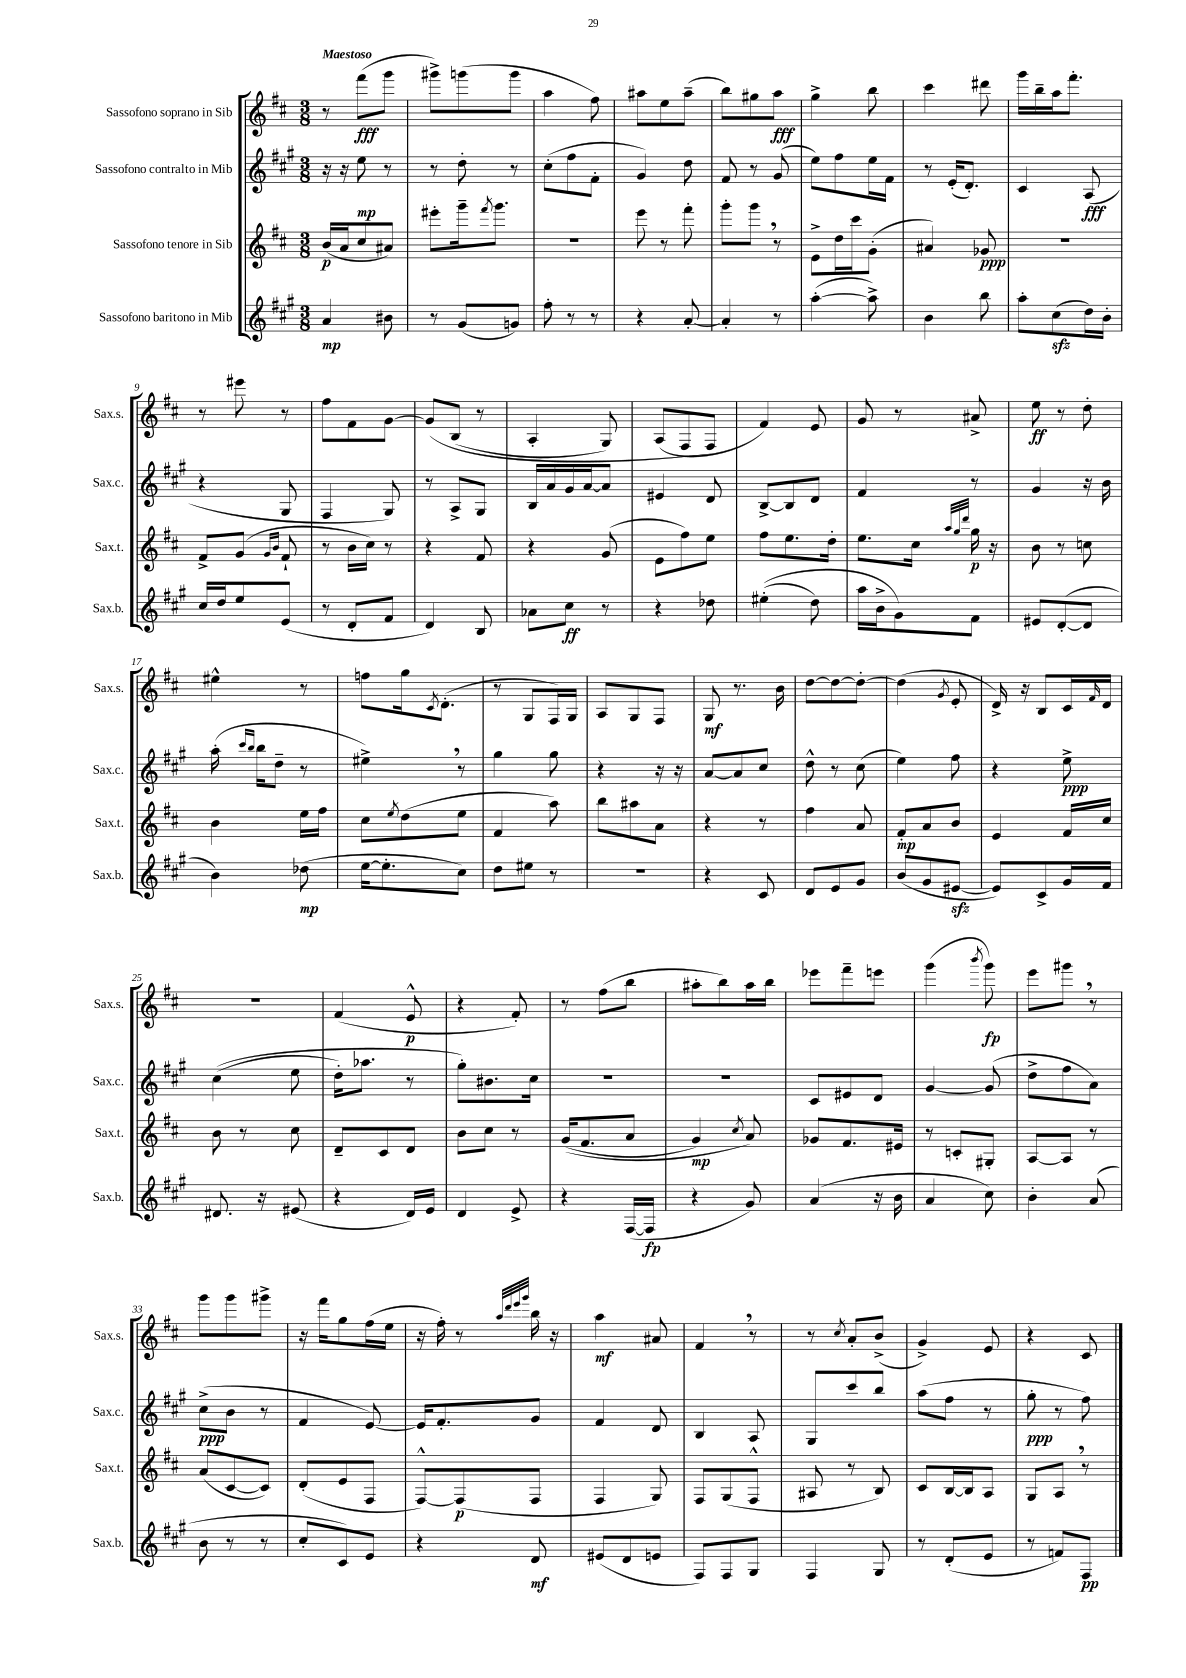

**kern	**dynam	**kern	**dynam	**kern	**dynam	**kern	**dynam
*part4	*part4	*part3	*part3	*part2	*part2	*part1	*part1
*staff4	*staff4	*staff3	*staff3	*staff2	*staff2	*staff1	*staff1
*I"Sassofono baritono in Mib	*	*I"Sassofono tenore in Sib	*	*I"Sassofono contralto in Mib	*	*I"Sassofono soprano in Sib	*
*I'Sax.b.	*	*I'Sax.t.	*	*I'Sax.c.	*	*I'Sax.s.	*
*clefG2	*	*clefG2	*	*clefG2	*	*clefG2	*
*k[f#c#g#]	*	*k[f#c#]	*	*k[f#c#g#]	*	*k[f#c#]	*
*M3/8	*	*M3/8	*	*M3/8	*	*M3/8	*
=1	=1	=1	=1	=1	=1	=1	=1
!	!	!	!	!	!	!LO:TX:a:B:t=Maestoso	!
4a/	mp	(16b/LL	p	16r	.	8r	.
.	.	16a/J	.	16r	.	.	.
.	.	8cc#/	.	8ee\	mp	(8fff#\L	fff
8b#X\	.	8a#X/J)	.	8r	.	8ggg\J	.
=2	=2	=2	=2	=2	=2	=2	=2
8r	.	8eee#X'\L	.	8r	.	8ggg#X^\L)	.
(8g#/L	.	16ggg~\k	.	8dd'\	.	(8gggn\	.
.	.	8qfff#/	.	.	.	.	.
.	.	8.ggg\J	.	.	.	.	.
8gn/J)	.	.	.	8r	.	8ggg\J	.
=3	=3	=3	=3	=3	=3	=3	=3
8ff#'\	.	4.r	.	(8cc#'\L	.	4aa\	.
8r	.	.	.	8ff#\	.	.	.
8r	.	.	.	8f#'\J	.	8ff#\)	.
=4	=4	=4	=4	=4	=4	=4	=4
4r	.	8eee\	.	4g#/)	.	8aa#X\L	.
.	.	8r	.	.	.	8ee\	.
[8a'/	.	8fff#'\	.	8dd\	.	(8aa#~\J	.
=5	=5	=5	=5	=5	=5	=5	=5
4a'/]	.	8ggg'\L	.	8f#/	.	8bb\L)	.
.	.	8ggg,\J	.	8r	.	8gg#X\	.
8r	.	8r	.	(8g#/	.	8aa\J	fff
=6	=6	=6	=6	=6	=6	=6	=6
([4aa'\	.	8e^\L	.	8ee\L)	.	4gg^\	.
.	.	16dd\L	.	8ff#\	.	.	.
.	.	16ccc#\J	.	.	.	.	.
8aa^\])	.	(8g'\J	.	16ee\L	.	8bb\	.
.	.	.	.	16f#\JJ	.	.	.
=7	=7	=7	=7	=7	=7	=7	=7
4b\	.	4a#X/)	.	8r	.	4ccc#\	.
.	.	.	.	(16e'/KL	.	.	.
.	.	.	.	8.d'/J)	.	.	.
8bb\	.	8g-X/	ppp	.	.	8ddd#X\	.
=8	=8	=8	=8	=8	=8	=8	=8
8aa'\L	.	4.r	.	4c#/	.	16ggg\LL	.
.	.	.	.	.	.	16bb~\	.
(8cc#zz\	.	.	.	.	.	16aa\J	.
.	.	.	.	.	.	8.fff#'\J	.
16dd\L)	.	.	.	(8A/	fff	.	.
16b'\JJ	.	.	.	.	.	.	.
!!LO:LB:g=z
=9	=9	=9	=9	=9	=9	=9	=9
16cc#/LL	.	8f#^/L	.	4r	.	8r	.
16dd/J	.	.	.	.	.	.	.
8ee/	.	(8g/J	.	.	.	8eee#X\	.
.	.	16qqg/LL	.	.	.	.	.
.	.	16qqb/JJ	.	.	.	.	.
(8e/J	.	8f#`/	.	8G#/	.	8r	.
=10	=10	=10	=10	=10	=10	=10	=10
8r	.	8r	.	4F#/	.	8ff#\L	.
8d'/L	.	16b\LL	.	.	.	8f#\	.
.	.	16cc#\JJ)	.	.	.	.	.
8f#/J	.	8r	.	8G#/)	.	[8g\J	.
=11	=11	=11	=11	=11	=11	=11	=11
4d/)	.	4r	.	8r	.	(8g/L]	.
.	.	.	.	8A^/L	.	(8B/J	.
8B/	.	8f#/	.	8G#/J	.	8r	.
=12	=12	=12	=12	=12	=12	=12	=12
8a-X\L	.	4r	.	16B/LL	.	4A'/	.
.	.	.	.	16a/	.	.	.
8cc#\J	ff	.	.	16g#/	.	.	.
.	.	.	.	[16a/J	.	.	.
8r	.	(8g/	.	8a/J]	.	8G/)	.
=13	=13	=13	=13	=13	=13	=13	=13
4r	.	8e\L	.	4e#X/	.	(8A/L	.
.	.	8ff#\)	.	.	.	8F#/	.
8dd-X\	.	8ee\J	.	8d/	.	8F#/J)	.
=14	=14	=14	=14	=14	=14	=14	=14
((4ee#X'\	.	8ff#\L	.	[8B^/L	.	4f#/)	.
.	.	8.ee\	.	8B/]	.	.	.
8dd\)	.	.	.	8d/J	.	8e/	.
.	.	16dd'\Jk	.	.	.	.	.
=15	=15	=15	=15	=15	=15	=15	=15
16aa\LL	.	8.ee\L	.	4f#/	.	8g/	.
16b^\J	.	.	.	.	.	.	.
8g#\)	.	.	.	.	.	8r	.
.	.	16cc#\Jk	.	.	.	.	.
.	.	32qqaa/LLL	.	.	.	.	.
.	.	32qqgg/	.	.	.	.	.
.	.	32qqddd/JJJ	.	.	.	.	.
8f#\J	.	16gg\	p	8r	.	8a#X^/	.
.	.	16r	.	.	.	.	.
=16	=16	=16	=16	=16	=16	=16	=16
8e#X/L	.	8b\	.	4g#/	.	8ee\	ff
([8d'/	.	8r	.	.	.	8r	.
8d/J]	.	8ccn\	.	16r	.	8dd'\	.
.	.	.	.	16b\	.	.	.
!!LO:LB:g=z
=17	=17	=17	=17	=17	=17	=17	=17
4b\)	.	4b\	.	(16aa'\	.	4ee#X^^\	.
.	.	.	.	16qqccc#/LL	.	.	.
.	.	.	.	16qqbb/JJ	.	.	.
.	.	.	.	16bb\KL	.	.	.
.	.	.	.	8dd~\J	.	.	.
(8dd-X\	mp	16ee\LL	.	8r	.	8r	.
.	.	16ff#\JJ	.	.	.	.	.
=18	=18	=18	=18	=18	=18	=18	=18
[16ee\KL	.	8cc#\L	.	4ee#X^,\)	.	8ffn\L	.
8.ee'\]	.	.	.	.	.	.	.
.	.	8qee/	.	.	.	.	.
.	.	(8dd\	.	.	.	16gg\k	.
.	.	.	.	.	.	8qc#/	.
.	.	.	.	.	.	(8.d'\J	.
8cc#\J)	.	8ee\J	.	8r	.	.	.
=19	=19	=19	=19	=19	=19	=19	=19
8dd\L	.	4f#/	.	4gg#\	.	8r	.
8ee#X\J	.	.	.	.	.	8G/L	.
8r	.	8aa\)	.	8gg#\	.	16F#/L)	.
.	.	.	.	.	.	16G/JJ	.
=20	=20	=20	=20	=20	=20	=20	=20
4.r	.	8bb\L	.	4r	.	8A/L	.
.	.	8aa#X\	.	.	.	8G/	.
.	.	8a\J	.	16r	.	8F#/J	.
.	.	.	.	16r	.	.	.
=21	=21	=21	=21	=21	=21	=21	=21
4r	.	4r	.	[8a/L	.	8G/	mf
.	.	.	.	8a/]	.	8.r	.
8c#/	.	8r	.	8cc#/J	.	.	.
.	.	.	.	.	.	16b\	.
=22	=22	=22	=22	=22	=22	=22	=22
8d/L	.	4ff#\	.	8dd^^\	.	[8dd\L	.
8e/	.	.	.	8r	.	8dd\_	.
8g#/J	.	8a/	.	(8cc#\	.	8dd'\J_	.
=23	=23	=23	=23	=23	=23	=23	=23
(8b/L	.	8f#'/L	mp	4ee\)	.	(4dd\]	.
8g#/	.	8a/	.	.	.	.	.
.	.	.	.	.	.	8qg/	.
[8e#Xzz/J	.	8b/J	.	8ff#\	.	8e'/	.
=24	=24	=24	=24	=24	=24	=24	=24
8e#/L])	.	4e/	.	4r	.	16d^/)	.
.	.	.	.	.	.	16r	.
8c#^/	.	.	.	.	.	8B/L	.
16g#/L	.	16f#/LL	.	8ee^\	ppp	16c#/L	.
.	.	.	.	.	.	16qqf#/	.
16f#/JJ	.	16cc#/JJ	.	.	.	16d/JJ	.
!!LO:LB:g=z
=25	=25	=25	=25	=25	=25	=25	=25
8.d#X/	.	8b\	.	((4cc#\	.	4.r	.
.	.	8r	.	.	.	.	.
16r	.	.	.	.	.	.	.
(8e#X/	.	8cc#\	.	8ee\	.	.	.
=26	=26	=26	=26	=26	=26	=26	=26
4r	.	8d~/L	.	16dd'\KL)	.	(4f#/	.
.	.	.	.	8.aa-X\J	.	.	.
.	.	8c#/	.	.	.	.	.
16d/LL)	.	8d/J	.	8r	.	8e^^/	p
16e/JJ	.	.	.	.	.	.	.
=27	=27	=27	=27	=27	=27	=27	=27
4d/	.	8b\L	.	8gg#'\L)	.	4r	.
.	.	8cc#\J	.	8.b#X\	.	.	.
8e^/	.	8r	.	.	.	8f#'/)	.
.	.	.	.	16cc#\Jk	.	.	.
=28	=28	=28	=28	=28	=28	=28	=28
4r	.	((16g/KL	.	4.r	.	8r	.
.	.	8.f#/	.	.	.	.	.
.	.	.	.	.	.	(8ff#\L	.
([16F#/LL	.	8a/J	.	.	.	8bb\J	.
16F#/JJ]	fp	.	.	.	.	.	.
=29	=29	=29	=29	=29	=29	=29	=29
4r	.	4g/)	mp	4.r	.	8aa#X'\L	.
.	.	.	.	.	.	8bb\)	.
.	.	8qcc#/	.	.	.	.	.
8g#/)	.	8a/)	.	.	.	16aa#\L	.
.	.	.	.	.	.	16bb\JJ	.
=30	=30	=30	=30	=30	=30	=30	=30
(4a/	.	8g-X/L	.	8c#/L	.	8eee-X\L	.
.	.	8.f#/	.	8e#X/	.	8fff#~\	.
16r	.	.	.	8d/J	.	8eeen\J	.
16b\	.	16e#X/Jk	.	.	.	.	.
=31	=31	=31	=31	=31	=31	=31	=31
4a/	.	8r	.	[4g#/	.	(4ggg\	.
.	.	8cn'/L	.	.	.	.	.
.	.	.	.	.	.	8qbbb/	.
8cc#\)	.	8G#X'/J	.	(8g#/]	.	8ggg\)	fp
=32	=32	=32	=32	=32	=32	=32	=32
4b'\	.	[8A/L	.	8dd^\L	.	8eee\L	.
.	.	8A/J]	.	8ff#\	.	8ggg#X,\J	.
(8a/	.	8r	.	8a\J)	.	8r	.
!!LO:LB:g=z
=33	=33	=33	=33	=33	=33	=33	=33
8b\	.	(8a/L	.	(8cc#^\L	ppp	8ggg\L	.
8r	.	[8c#/	.	8b\J	.	8ggg\	.
8r	.	8c#/J])	.	8r	.	8ggg#X^\J	.
=34	=34	=34	=34	=34	=34	=34	=34
8cc#'/L	.	(8d'/L	.	4f#/	.	16r	.
.	.	.	.	.	.	16fff#\KL	.
8c#/)	.	8e/	.	.	.	8gg\	.
8e/J	.	8F#/J	.	[8e/)	.	(16ff#\L	.
.	.	.	.	.	.	16ee\JJ	.
=35	=35	=35	=35	=35	=35	=35	=35
4r	.	[8F#^^/L)	.	16e/KL]	.	16r	.
.	.	.	.	8.f#'/	.	16ff#'\)	.
.	.	(8F#/]	p	.	.	8r	.
.	.	.	.	.	.	32qqaa/LLL	.
.	.	.	.	.	.	32qqddd/	.
.	.	.	.	.	.	32qqeee/	.
.	.	.	.	.	.	32qqggg/JJJ	.
8d/	mf	8F#/J	.	8g#/J	.	16bb\	.
.	.	.	.	.	.	16r	.
=36	=36	=36	=36	=36	=36	=36	=36
(8e#X/L	.	4F#/	.	4f#/	.	4aa\	mf
8d/	.	.	.	.	.	.	.
8en/J	.	8G/)	.	8d/	.	8a#X/	.
=37	=37	=37	=37	=37	=37	=37	=37
8F#/L)	.	8F#/L	.	4B/	.	4f#,/	.
8F#/	.	(8G/	.	.	.	.	.
8G#/J	.	8F#^^/J	.	8A/	.	8r	.
=38	=38	=38	=38	=38	=38	=38	=38
4F#/	.	8A#X/	.	8G#/L	.	8r	.
.	.	.	.	.	.	8qcc#/	.
.	.	8r	.	8ccc#/	.	8a'/L	.
8G#/	.	8B/)	.	8bb/J	.	(8b^/J	.
=39	=39	=39	=39	=39	=39	=39	=39
8r	.	8c#/L	.	(8aa\L	.	4g^/)	.
(8d'/L	.	[16B/L	.	8ff#\J	.	.	.
.	.	16B/J]	.	.	.	.	.
8e/J	.	8A/J	.	8r	.	8e/	.
=40	=40	=40	=40	=40	=40	=40	=40
8r	.	8G/L	.	8gg#'\	ppp	4r	.
8fn/L)	.	8A,/J	.	8r	.	.	.
8F#/J	pp	8r	.	8ff#\)	.	8c#/	.
==	==	==	==	==	==	==	==
*-	*-	*-	*-	*-	*-	*-	*-
